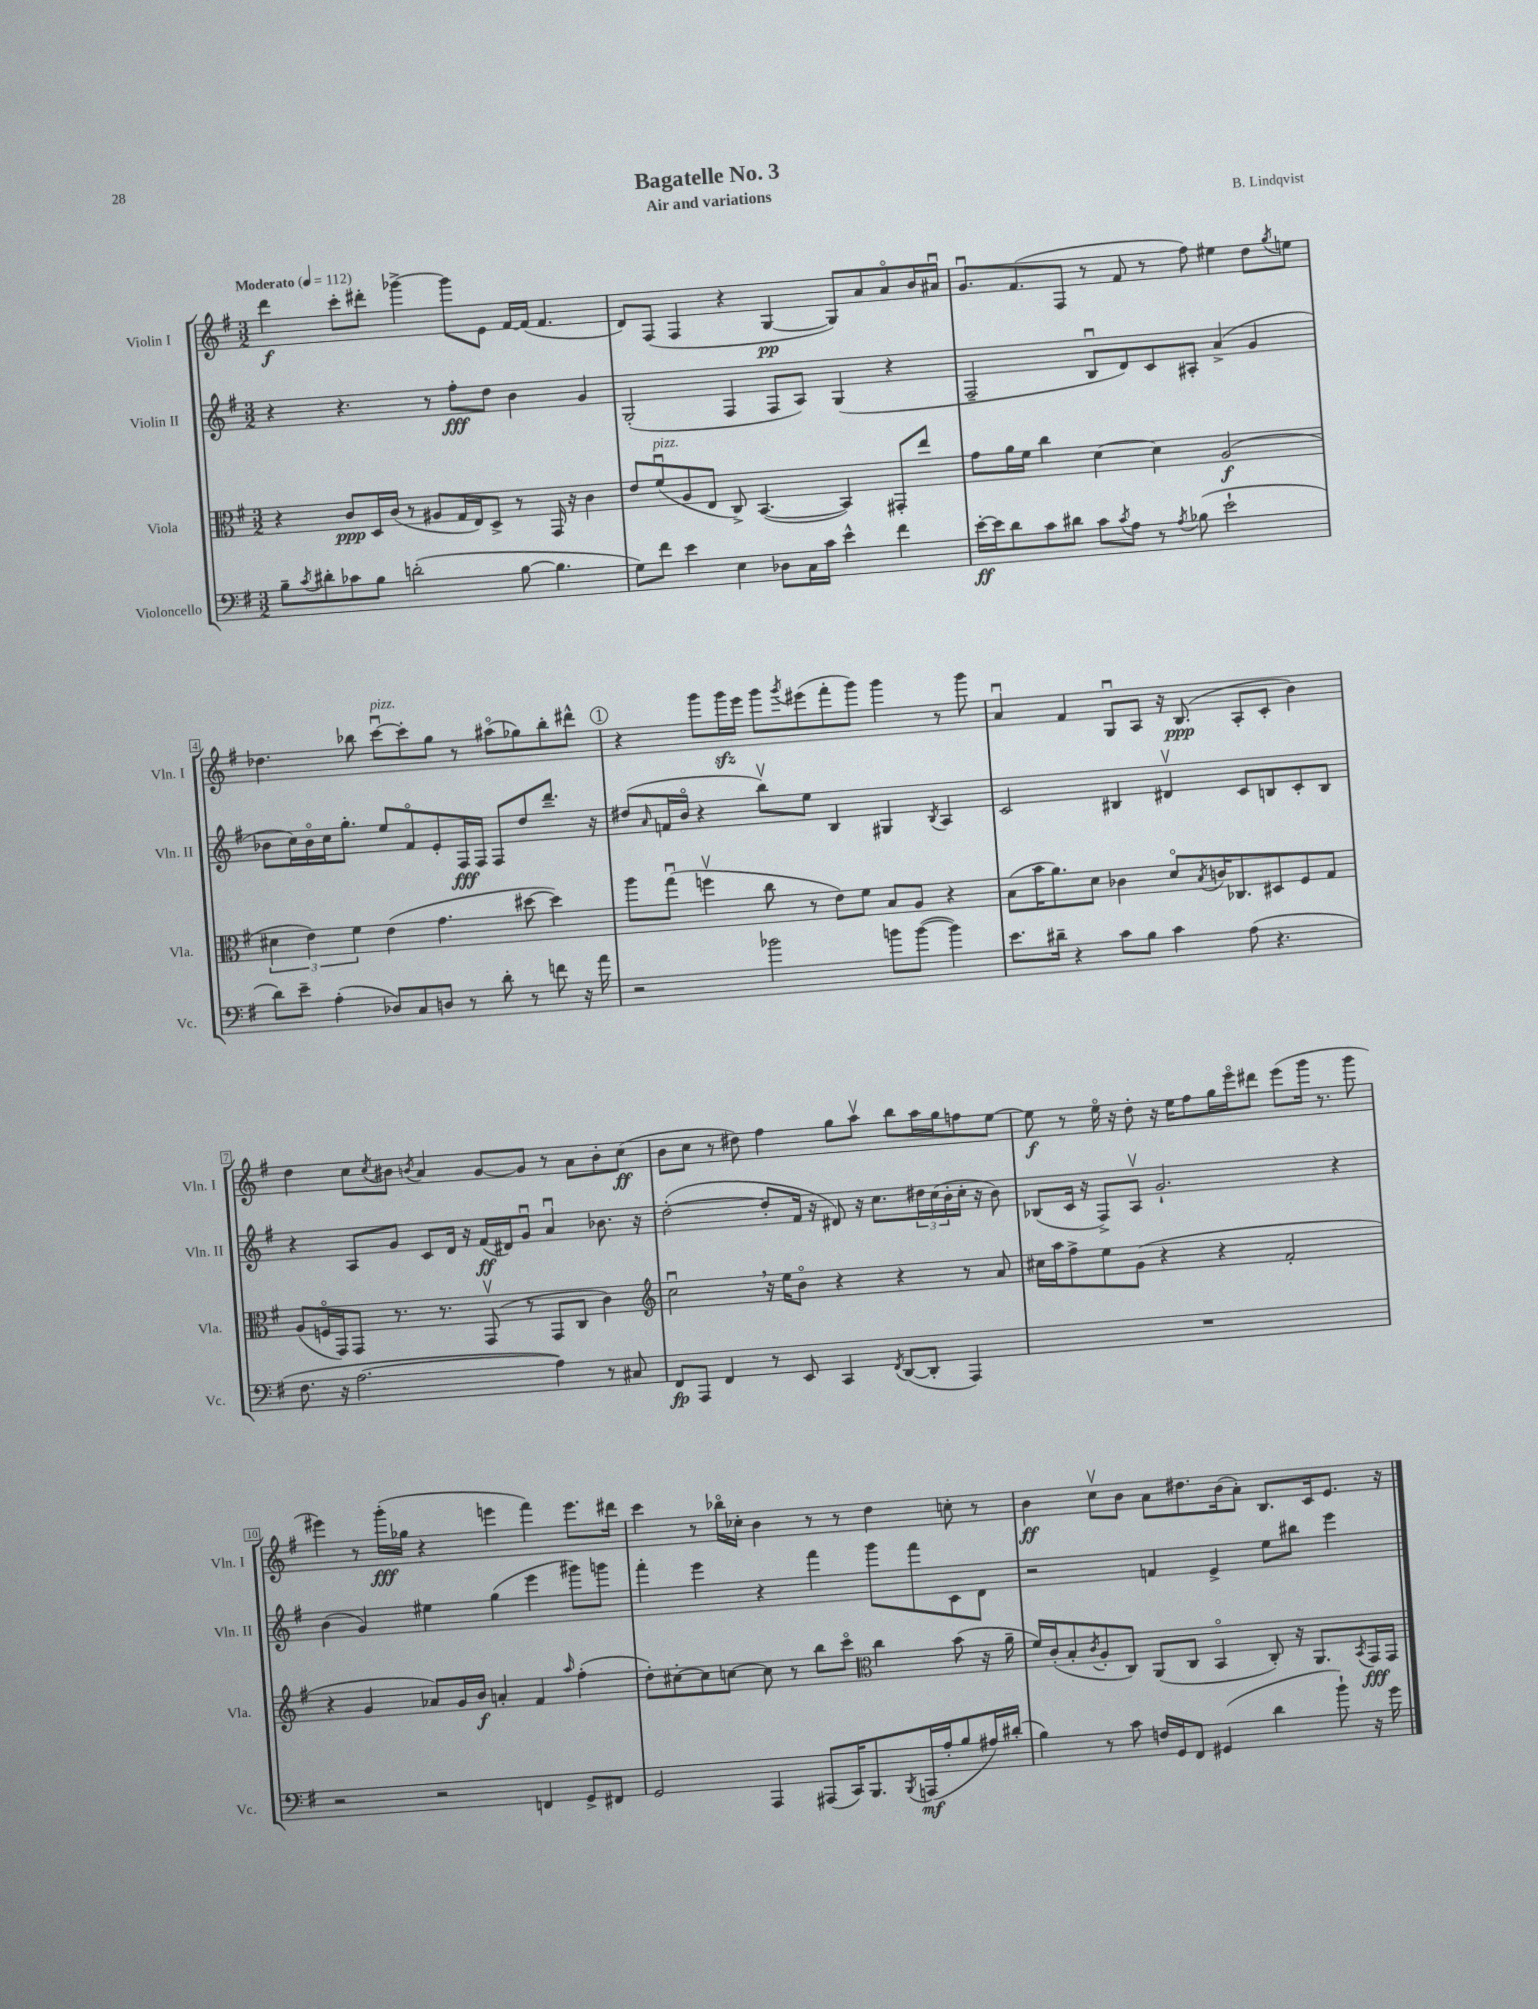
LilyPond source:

\header { title = "Bagatelle No. 3" composer = "B. Lindqvist" subtitle = "Air and variations" }
<<
\new StaffGroup <<
\new Staff = "s0" \with { instrumentName = "Violin I" shortInstrumentName = "Vln. I" } {
    \clef treble \key g \major \numericTimeSignature \time 3/2 \tempo "Moderato" 4 = 112
    d'''4\f c'''8-. dis'''8-. ges'''4~-> ges'''8 e'8 fis'16~ fis'16( fis'4. |
    d'8) fis8( fis4 r4 g4~\pp g8) a'8 a'8\flageolet b'16 ais'16\downbow |
    g'8.\downbow fis'8.( fis8 r8 fis'8 r8 fis''8) eis''4 d''8 \acciaccatura { g''8 } e''8 |
    des''4. bes''8 c'''8~\downbow^\markup { \italic "pizz." } c'''8-. g''8 r8 ais''8\flageolet( ges''8) bes''8-. dis'''8-^ |
    \mark \markup { \circle "1" } r4 g'''8 g'''16\sfz e'''16 g'''8 \acciaccatura { g'''8 } eis'''8( fis'''8-. g'''8) g'''4 r8 g'''8 |
    a'4\downbow fis'4 g8\downbow a8 r16 b8.\ppp( a8-. c'8-. b'4) |
    d''4 c''8 \acciaccatura { c''8 } bis'8 \acciaccatura { b'8 } a'4 g'8~ g'8 r8 a'8 b'8-. c''8\ff( |
    b'8 c''8 r8 dis''8) fis''4 g''8 a''8\upbow b''8 a''16 g''16 f''8 e''8~ |
    e''8\f r8 e''16\flageolet r16 d''8-. r16 e''16 fis''8 g''16 e'''16\flageolet dis'''8 e'''8( g'''16 r8. g'''8 |
    eis'''4) r8 g'''16-.\fff( ges''16 r4 e'''4 fis'''4) e'''8. dis'''16 |
    c'''4 r8 bes''16\flageolet ces''16-. b'4 r8 r8 d''4 c''8-. r8 |
    b'4\ff c''8\upbow b'8 a'8 dis''8. b'16( a'8-.) b8. c'16 e'8. r16 \bar "|." |
}
\new Staff = "s1" \with { instrumentName = "Violin II" shortInstrumentName = "Vln. II" } {
    \clef treble \key g \major \numericTimeSignature \time 3/2
    r4 r4. r8 fis''8-.\fff d''8 b'4 g'4 |
    g2-.( fis4 fis8 a8) g4( r4 |
    fis2-- b8\downbow d'8) c'8 ais8-. a'4->( g'4 |
    bes'8 c''16) bes'16\flageolet c''16 g''8.-. e''8 fis'8\flageolet e'8-. fis16\fff fis16 fis8 d''8 d'''8.-- r16 |
    \mark \markup { \circle "1" } dis''8( \grace { a'16 } f'16 b'16\flageolet r4 b''8\upbow) e''8 b4 gis4 \acciaccatura { b8 } a4 |
    c'2 bis4 dis'4\upbow c'8 b8 c'8-. b8 |
    r4 a8 g'8 c'8 d'16 r16 fis'16\ff( dis'16) g'8\downbow a'4\downbow bes'8. r16 |
    d''2~-.( d''8-. fis'16 r16 dis'8) r16 c''8. \tuplet 3/2 { dis''16 c''16( b'16-. } c''16-. r16 b'8) |
    bes8( c'16 r16 fis8->) a8\upbow g'2.-! r4 |
    b'4( g'4) eis''4 g''4( e'''4 gis'''8) g'''8 |
    fis'''4-. e'''4 r4 fis'''4 g'''8 fis'''8 c'8 d'8 |
    r2 f'4 e'4-> e''8 bis''8 e'''4 \bar "|." |
}
\new Staff = "s2" \with { instrumentName = "Viola" shortInstrumentName = "Vla." } {
    \clef alto \key g \major \numericTimeSignature \time 3/2
    r4 c'8\ppp d16 c'16( r8 ais8 g16 e16) d8-> r8 g,16 r16 c'4 |
    e'8 fis'8\downbow^\markup { \italic "pizz." }( a8 e8 c8->) b,4.~( b,4) gis,8-. e''8 |
    g'8 a'16 fis'16 c''4 d'4~ d'4 a2\f( |
    \tuplet 3/2 { dis'4 e'4) fis'4 } e'4( g'4. dis''8~ dis''4) |
    \mark \markup { \circle "1" } a''8 g''8\downbow( f''4\upbow c''8 r8 e'8) fis'8 b8 a8 r4 |
    b8( b'16 a'8.) d'8 ces'4 d'8\flageolet \acciaccatura { b8 } c'16 ces8. dis8 fis8 g8 |
    a8( f16\flageolet g,16) g,8 r8. r8. g,8\upbow( r8 g,8 c8 c'4) |
    \clef treble c''2\downbow \breathe r16 e''16 b'8\flageolet r4 r4 r8 a'8 |
    cis''16 a''16 fis''8-> e''8 g'8( r4 r4 fis'2-. |
    r4 g'4 aes'8) g'16 b'16\f a'4-. fis'4 \grace { a''16 } fis''4-.( |
    d''8-.) cis''8~-. cis''8 c''8~ c''8 r8 b''8 c'''8\flageolet \clef alto c''4 b'8( r16 a'16-- |
    fis'16) c'16-.( b8-. \acciaccatura { c'8 } a8-. c8) a,8( c8 b,4\flageolet c8-.) r16 a,8. \acciaccatura { b,8 } g,16\fff g,16 \bar "|." |
}
\new Staff = "s3" \with { instrumentName = "Violoncello" shortInstrumentName = "Vc." } {
    \clef bass \key g \major \numericTimeSignature \time 3/2
    b8-- \acciaccatura { c'8 } dis'8-. ces'8 b8 d'2-.( b8~ b4. |
    g8) fis'8 e'4 e4 des8 c16 c'16 e'4-^ fis'4 |
    e'16~-.\ff e'16 d'8 c'8 dis'8 c'8 \acciaccatura { c'8 } a8 r8 \acciaccatura { a8 } bes8( e'2-! |
    d'8) e'8-- a4-.( des8) c8 d8 r8 d'8-. r8 f'8 r16 a'16 |
    \mark \markup { \circle "1" } r2 bes'2 b'8 b'8~( b'4) |
    e'8. dis'16-- r4 c'8 b8 c'4 a8( r4. |
    fis8. r16 a2.~ a4) r8 cis8 |
    fis,8\fp a,,8 fis,4 r8 e,8 c,4 \acciaccatura { fis,8 } d,8~( d,8-. a,,4) |
    R1. |
    r2 r2 f,4 g,8-> fis,8 |
    g,2 a,,4 ais,,8( c,16) b,,8. \acciaccatura { b,,8 } a,,16\mf( a16-. b8 ais16) dis'16-.( |
    b4) r8 c'8 f16 g,16 fis,8 gis,4( d'4 b'8-!) r16 g'16 \bar "|." |
}
>>
>>
\layout { \context { \Score \override BarNumber.stencil = #(make-stencil-boxer 0.1 0.3 ly:text-interface::print) } }
